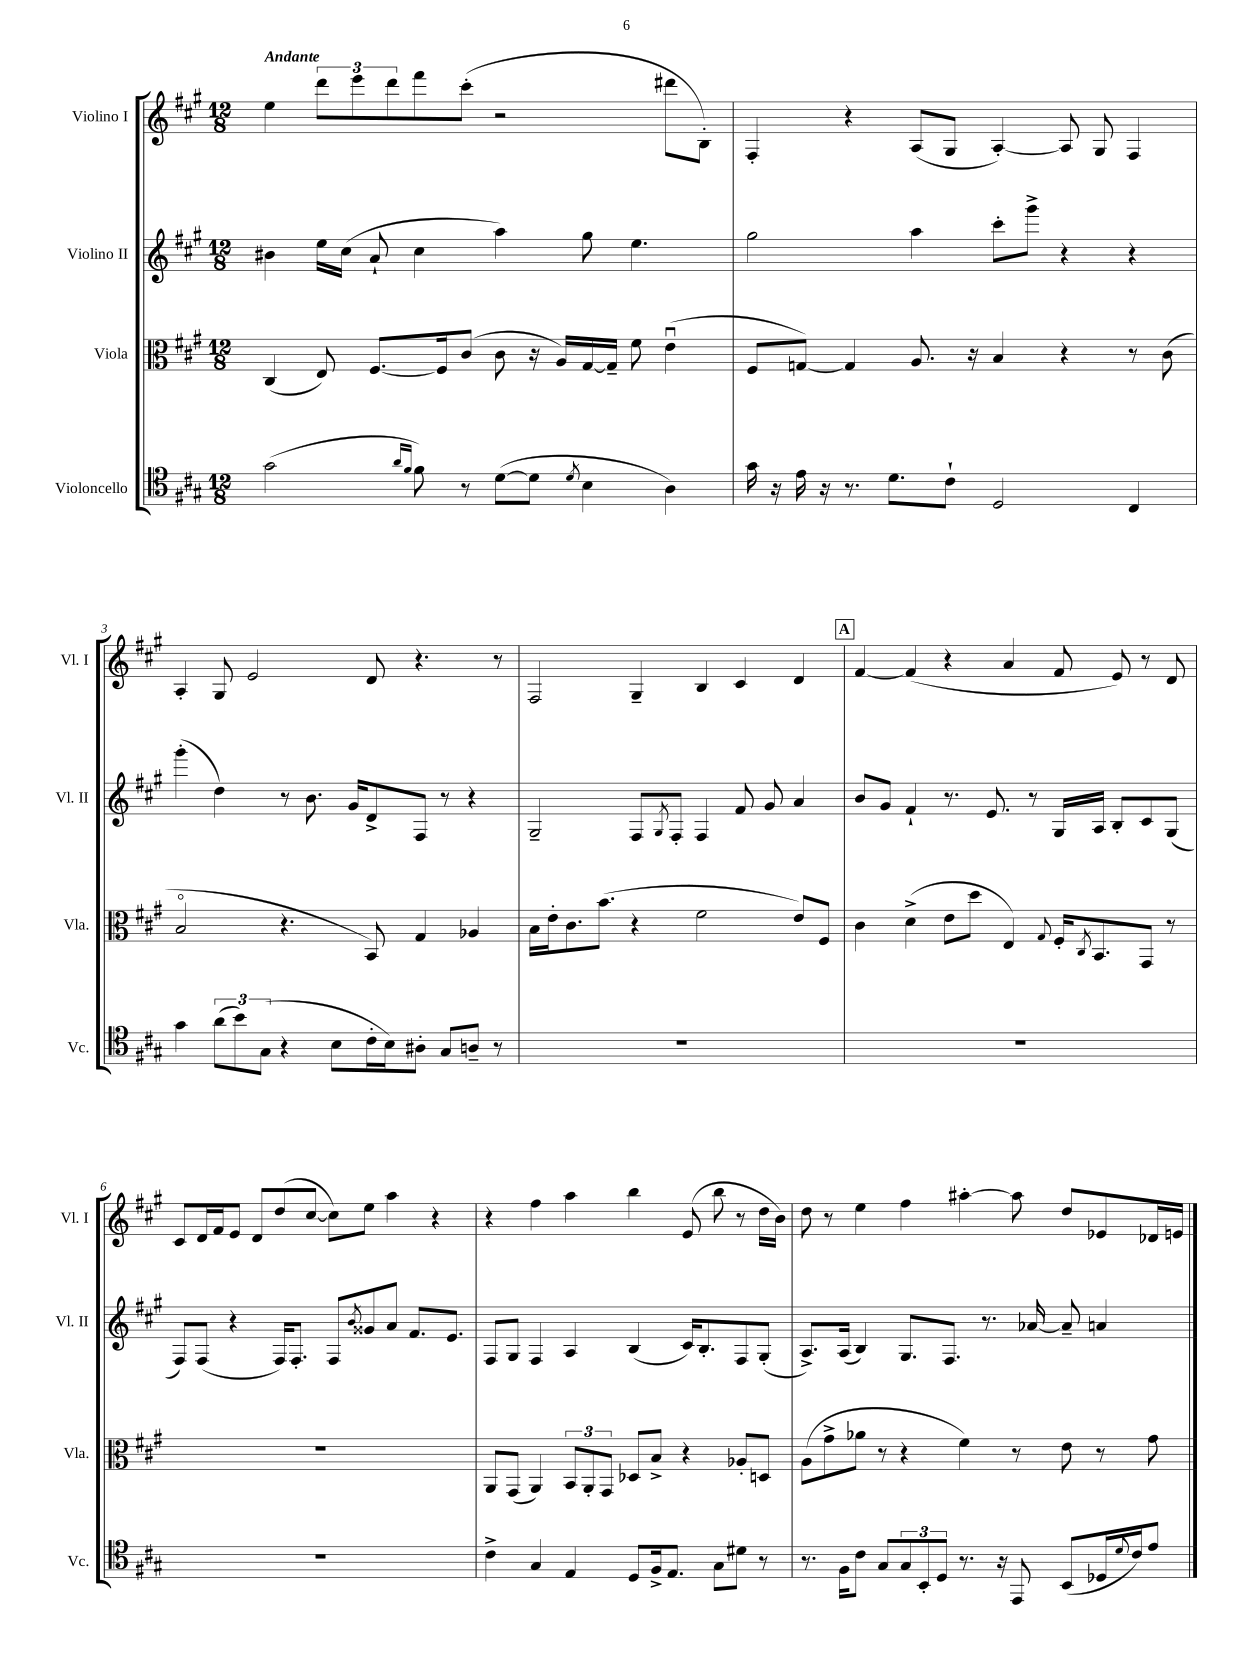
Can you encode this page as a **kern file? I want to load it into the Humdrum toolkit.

**kern	**kern	**kern	**kern
*staff4	*staff3	*staff2	*staff1
*clefC4	*clefC3	*clefG2	*clefG2
*k[f#c#g#]	*k[f#c#g#]	*k[f#c#g#]	*k[f#c#g#]
*M12/8	*M12/8	*M12/8	*M12/8
(2g#	(4C#	4b#	4ee
.	8E)	16ee	12ddd
.	.	(16cc#	.
.	.	.	12eee
.	[8.F#	8a`	.
.	.	.	12ddd
16qqa	.	.	.
16qqf#	.	.	.
8f#)	.	4cc#	8fff#
.	16F#]	.	.
8r	(8c#	.	(8ccc#'
([8d	8c#	4aa)	2r
8d]	16r	.	.
.	16A)	.	.
8qd	.	.	.
4B	[16G#	8gg#	.
.	16G#~]	.	.
.	8f#	4.ee	.
4A)	(4eu	.	8ddd#
.	.	.	8B')
=	=	=	=
16g#	8F#	2gg#	4F#'
16r	.	.	.
16e	[8G)	.	.
16r	.	.	.
8.r	4G]	.	4r
8.d	.	.	.
.	8.A	4aa	(8A
8c#`	.	.	8G#
.	16r	.	.
2D	4B	8ccc#'	[4A')
.	.	8ggg#^	.
.	4r	4r	8A]
.	.	.	8G#
4C#	8r	4r	4F#
.	(8c#	.	.
=	=	=	=
4g#	2Bo	(4ggg#'	4A'
(12a	.	4dd)	8G#
12b)	.	.	.
.	.	.	2e
(12G#	.	.	.
4r	4.r	8r	.
.	.	8.b	.
8B	.	.	.
.	.	16g#	.
16c#'	8BB)	8d^	8d
16B)	.	.	.
8A#'	4G#	8F#	4.r
8G#	.	8r	.
8A~	4A-	4r	.
8r	.	.	8r
=	=	=	=
1.r	16B	2G#~	2F#
.	16e'	.	.
.	8.c#	.	.
.	(8.b	.	.
.	4r	8F#	4G#~
.	.	8qG#	.
.	.	8F#'	.
.	2f#	4F#	4B
.	.	8f#	4c#
.	.	8g#	.
.	8e)	4a	4d
.	8F#	.	.
=	=	=	=
1.r	4c#	8b	[4f#
.	.	8g#	.
.	(4d^	4f#`	(4f#]
.	8e	8.r	4r
.	8dd	.	.
.	.	8.e	.
.	4E)	.	4a
.	.	8r	.
.	8qqG#	.	.
.	16F#'	16G#	8f#
.	8qC#	.	.
.	8.BB	16A	.
.	.	8B'	8e)
.	8GG#	8c#	8r
.	8r	(8G#	8d
=	=	=	=
1.r	1.r	8F#)	8c#
.	.	(8F#	16d
.	.	.	16f#
.	.	4r	8e
.	.	.	8d
.	.	16F#)	(8dd
.	.	8.F#'	.
.	.	.	[8cc#
.	.	8F#	8cc#])
.	.	8qb	.
.	.	8g##	8ee
.	.	8a	4aa
.	.	8.f#	.
.	.	.	4r
.	.	8.e	.
=	=	=	=
4c#^	8AA	8F#	4r
.	(8GG#	8G#	.
4G#	4AA)	4F#	4ff#
4E	12BB	4A	4aa
.	12AA'	.	.
.	12GG#	.	.
8D	8D-	(4B	4bb
16F#^	8B^	.	.
8.E	.	.	.
.	4r	16c#)	(8e
.	.	8.B'	.
8G#	.	.	8bb
8d#	8A-'	8F#	8r
8r	8D	(8G#'	16dd
.	.	.	16b)
=	=	=	=
8.r	(8A	8.A^)	8dd
.	8g#^	.	8r
16F#	.	(16A	.
8c#	8a-	4B)	4ee
8G#	8r	.	.
12G#	4r	8.G#	4ff#
12BB'	.	.	.
12D	.	.	.
.	.	8.F#	.
8.r	4f#)	.	[4aa#'
.	.	8.r	.
16r	.	.	.
8EE	8r	.	8aa#]
.	.	[16a-	.
(8BB	8e	8a-~]	8dd
16D-	8r	4a	8e-
8qqd	.	.	.
16c#)	.	.	.
8e	8g#	.	16d-
.	.	.	16e
==	==	==	==
*-	*-	*-	*-
